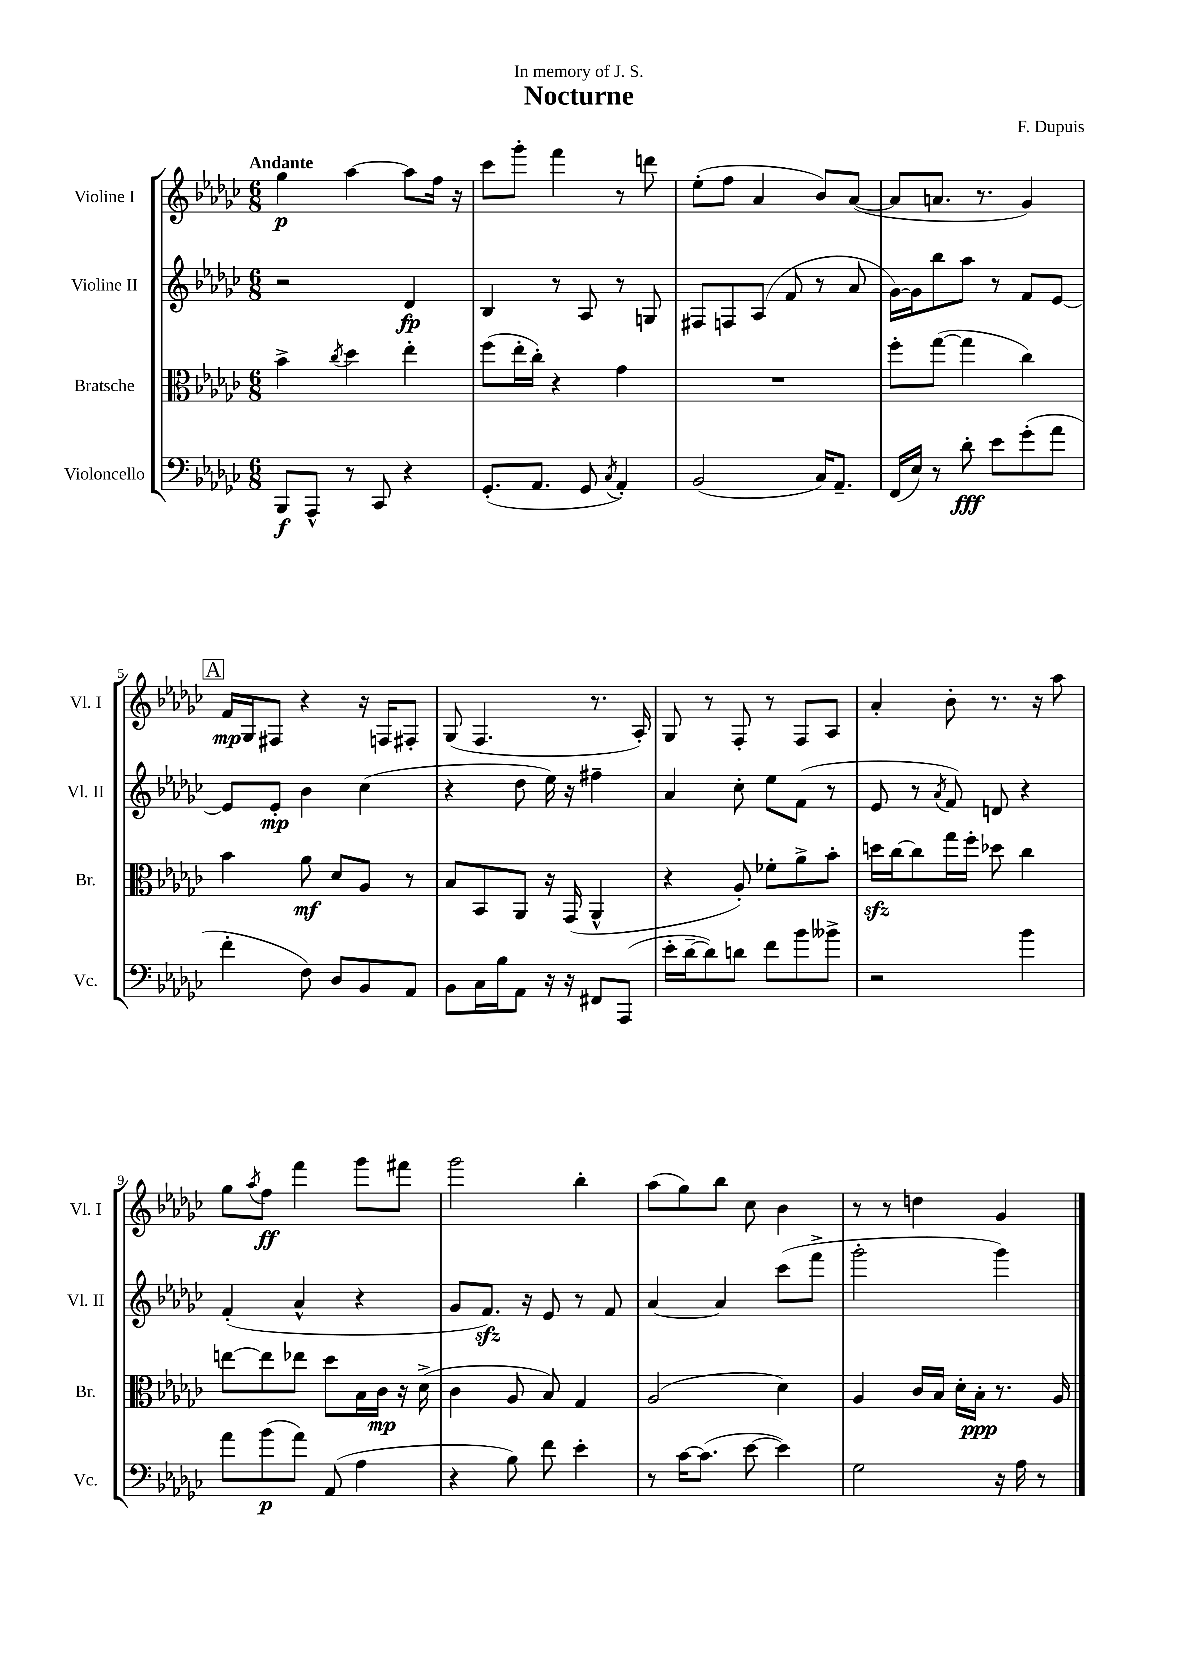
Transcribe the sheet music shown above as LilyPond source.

\header { title = "Nocturne" composer = "F. Dupuis" dedication = "In memory of J. S." }
<<
\new StaffGroup <<
\new Staff = "s0" \with { instrumentName = "Violine I" shortInstrumentName = "Vl. I" } {
    \clef treble \key ges \major \numericTimeSignature \time 6/8 \tempo "Andante"
    ges''4\p aes''4~ aes''8 f''16 r16 |
    ces'''8 ges'''8-. f'''4 r8 d'''8 |
    ees''8-.( f''8 aes'4 bes'8) aes'8~( |
    aes'8 a'8. r8. ges'4) |
    \mark \markup { \box "A" } f'16\mp ges16 fis8 r4 r16 f16 fis8-. |
    ges8( f4. r8. aes16-.) |
    ges8 r8 f8-. r8 f8 aes8 |
    aes'4-. bes'8-. r8. r16 aes''8 |
    ges''8 \acciaccatura { aes''8 } f''8\ff f'''4 ges'''8 fis'''8 |
    ges'''2 bes''4-. |
    aes''8( ges''8) bes''8 ces''8 bes'4 |
    r8 r8 d''4 ges'4 \bar "|." |
}
\new Staff = "s1" \with { instrumentName = "Violine II" shortInstrumentName = "Vl. II" } {
    \clef treble \key ges \major \numericTimeSignature \time 6/8
    r2 des'4\fp |
    bes4 r8 aes8 r8 g8 |
    fis8 f8 aes8( f'8 r8 aes'8 |
    ges'16~) ges'16 bes''8 aes''8 r8 f'8 ees'8~ |
    \mark \markup { \box "A" } ees'8 ees'8-.\mp bes'4 ces''4( |
    r4 des''8 ees''16) r16 fis''4-- |
    aes'4 ces''8-. ees''8 f'8( r8 |
    ees'8 r8 \acciaccatura { aes'8 } f'8) d'8 r4 |
    f'4-.( aes'4-^ r4 |
    ges'8 f'8.\sfz) r16 ees'8 r8 f'8 |
    aes'4~ aes'4 ces'''8( f'''8-> |
    ges'''2-. ges'''4) \bar "|." |
}
\new Staff = "s2" \with { instrumentName = "Bratsche" shortInstrumentName = "Br." } {
    \clef alto \key ges \major \numericTimeSignature \time 6/8
    bes'4-> \acciaccatura { ces''8 } des''4 ees''4-. |
    f''8( ees''16-. ces''16-.) r4 ges'4 |
    R2. |
    f''8-. ges''8~( ges''4 ces''4) |
    \mark \markup { \box "A" } bes'4 aes'8\mf des'8 aes8 r8 |
    bes8 bes,8 aes,8 r16 ges,16( aes,4-^ |
    r4 aes8-.) fes'8-. aes'8-> bes'8-. |
    d''16\sfz ces''16~ ces''8 ges''16 f''16-. des''8 ces''4 |
    e''8~ e''8 ees''8 des''8 bes16 ces'16\mp r16 des'16->( |
    ces'4 aes8 bes8) ges4 |
    aes2( des'4) |
    aes4 ces'16 bes16 des'16-. bes16-.\ppp r8. aes16 \bar "|." |
}
\new Staff = "s3" \with { instrumentName = "Violoncello" shortInstrumentName = "Vc." } {
    \clef bass \key ges \major \numericTimeSignature \time 6/8
    bes,,8\f aes,,8-^ r8 ces,8 r4 |
    ges,8.-.( aes,8. ges,8 \acciaccatura { ces8 } aes,4-.) |
    bes,2( ces16) aes,8.-- |
    f,16( ees16) r8 des'8-.\fff ees'8 ges'8-.( aes'8 |
    \mark \markup { \box "A" } f'4-. f8) des8 bes,8 aes,8 |
    bes,8 ces16 bes16 aes,8 r16 r16 fis,8 aes,,8( |
    ees'16-. des'16~-- des'8) d'8 f'8 bes'8 beses'8-> |
    r2 bes'4 |
    aes'8 bes'8\p( aes'8) aes,8( aes4 |
    r4 bes8) f'8 ees'4-. |
    r8 ces'16~ ces'8.( ees'8~ ees'4) |
    ges2 r16 aes16 r8 \bar "|." |
}
>>
>>
